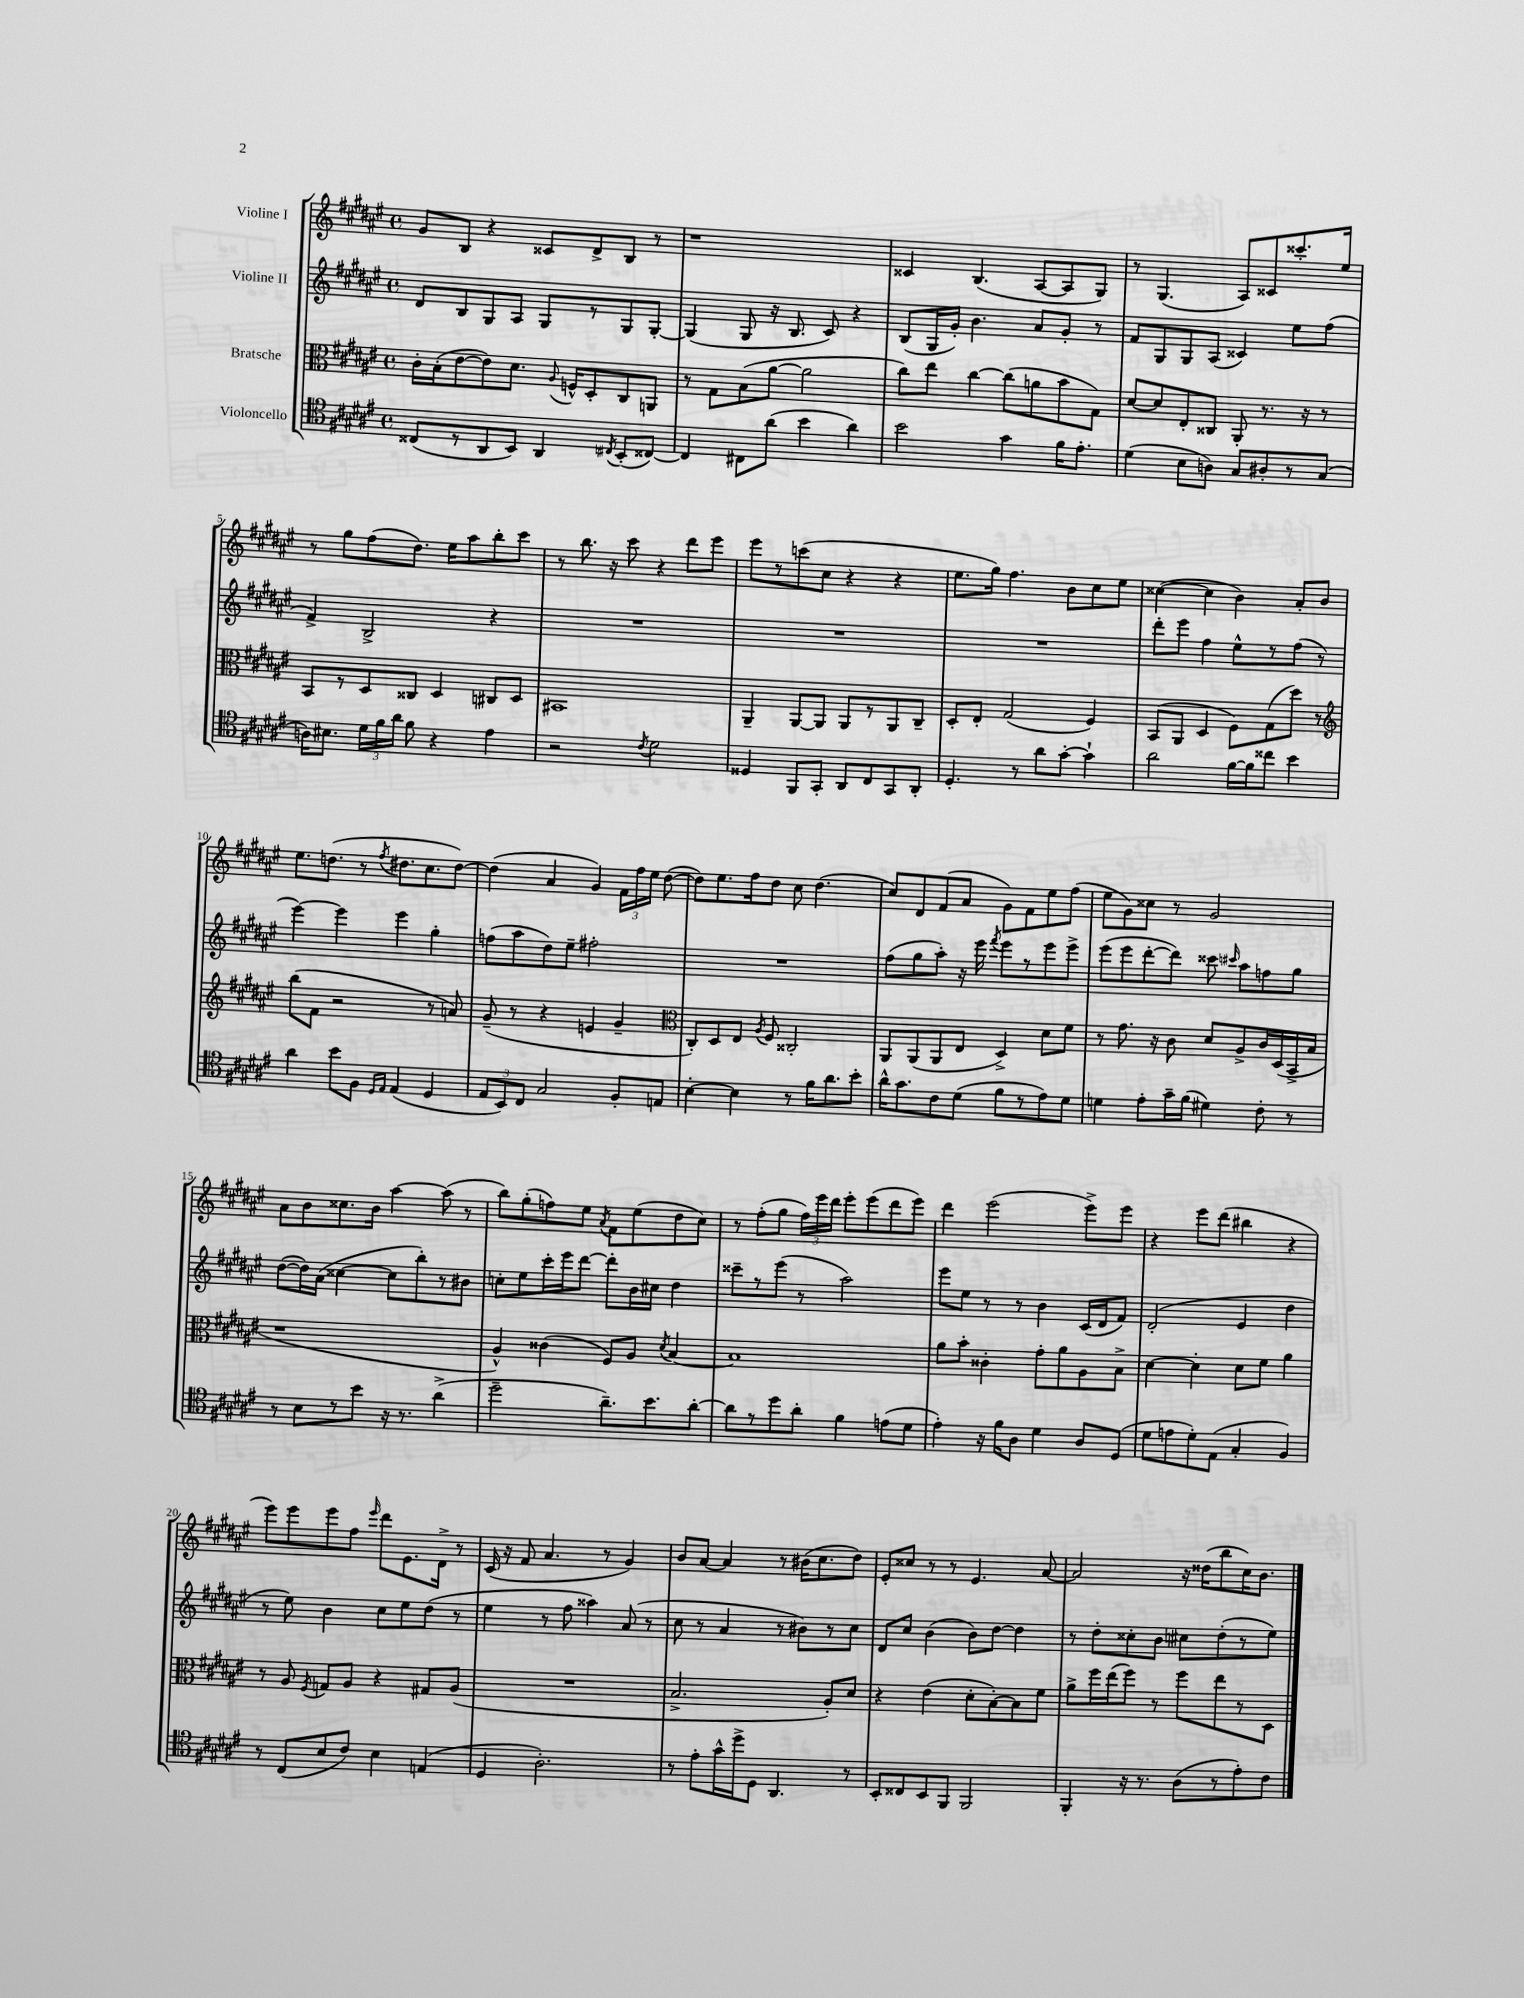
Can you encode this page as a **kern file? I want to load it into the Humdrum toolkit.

**kern	**kern	**kern	**kern
*staff4	*staff3	*staff2	*staff1
*clefC4	*clefC3	*clefG2	*clefG2
*k[f#c#g#d#a#e#]	*k[f#c#g#d#a#e#]	*k[f#c#g#d#a#e#]	*k[f#c#g#d#a#e#]
*M4/4	*M4/4	*M4/4	*M4/4
*met(c)	*met(c)	*met(c)	*met(c)
(8C##	16c#'	8d#	8g#
.	(16B'	.	.
8r	[8e#	8B	8B
8AA#	8e#])	8G#	4r
8BB)	8.d#	8A#	.
4AA#	.	8G#	8c##
.	8qqA#	.	.
.	16F^^	.	.
.	8D#'	8r	8d#^
8qC#	.	.	.
(8BB'	8C#	8G#	8B
[8C##)	8AA	[8G#'	8r
=	=	=	=
4C##]	8r	(4G#]	1r
.	8G#	.	.
8C#	(8B	8G#	.
(8a#	[8a#	16r	.
.	.	8.B	.
4b	2a#]	.	.
.	.	8c#)	.
4a#)	.	4r	.
=	=	=	=
2b	8cc#)	(8B	4c##
.	8ee#	16G#	.
.	.	16g#')	.
.	[4cc#	4.b	(4.B
4g#	(8cc#]	.	.
.	8a	8a#	[8A#
16f#	8b	8g#'	8A#]
8.e#'	.	.	.
.	8G#)	8r	8G#)
=	=	=	=
(4d#	[8d#	8f#	8r
.	8d#]	8G#	(4.G#
8B	8E#'	8G#	.
8A)	8C##	(8A#	.
8G#	8AA#'	4c##)	8A#)
8A#'	8.r	.	8c##
8r	.	8ee#	8.ccc##'
.	16r	.	.
(8G#	8r	(8ff#	.
.	.	.	16ee#
=	=	=	=
16A)	8BB	4f#^)	8r
8.B#	.	.	.
.	8r	.	8gg#
24d#	8D#	2B^	(8ff#
24f#	.	.	.
24a#	.	.	.
8f#	8C##	.	8.dd#)
4r	4D#	.	.
.	.	.	16ee#
.	.	.	8aa#
4e#	8C#	4r	8bb'
.	8D#	.	8ccc#
=	=	=	=
2r	1BB#	1r	8r
.	.	.	8.bb
.	.	.	16r
.	.	.	8ccc#
8qc#	.	.	.
2d#	.	.	4r
.	.	.	8ddd#
.	.	.	8eee#
=	=	=	=
4D##	4AA#~	1r	8eee#
.	.	.	8r
8FF#	[8AA#	.	(8ccc
8GG#'	8AA#]	.	8cc#
8AA#	8AA#	.	4r
8C#	8r	.	.
8GG#	8AA#	.	4r
8AA#'	8C#~	.	.
=	=	=	=
4.D#'	8D#'	1r	8.ee#
.	8E#'	.	.
.	.	.	16gg#)
.	(2G#	.	4.ff#
8r	.	.	.
8a#	.	.	.
[8g#'	.	.	8b
4g#`]	4F#)	.	8cc#
.	.	.	8ee#
=	=	=	=
2a#	(8BB	8ddd#'	([4cc##
.	8AA#	8eee#	.
.	4D#	4ff#	4cc##]
[16f#	8F#)	8ee#^^	4b)
16f#]	.	.	.
8cc##	(8G#	8r	.
4b	8dd#)	(8ff#	8a#'
.	8r	8r	8b
=	=	=	=
*	*clefG2	*	*
4a#	(8bb	[4eee#)	8.ee#
.	8f#	.	.
.	.	.	(8.dd
8b	2r	4eee#]	.
8F#	.	.	8r
16qqD#	.	.	.
16qqE#	.	.	8qff#
(4E#	.	4eee#	8.dd#
.	.	.	8.cc#
4D#	8r	4gg#'	.
.	8a)	.	[8dd#)
=	=	=	=
12E#	(8g#~	(8ff	(4dd#]
12BB)	.	.	.
.	8r	8aa#	.
12C#	.	.	.
2G#	4r	8dd#)	4a#
.	.	8ee#~	.
.	4e	2ff#'	4g#)
8F#'	4g#~	.	24f#
.	.	.	24ff#
.	.	.	24ee#
8E	.	.	([8dd#
=	=	=	=
*	*clefC3	*	*
[4B'	8C#')	1r	8dd#])
.	8D#	.	8.ee#
4B]	8E#	.	.
.	.	.	16ff#
.	8qA#	.	.
.	8F#	.	8dd#
8r	2C##'	.	8cc#
16f#	.	.	(4.dd#
8.a#	.	.	.
8b'	.	.	.
=	=	=	=
16a#^^	8AA#	(8ff#	8cc#)
8.g#	.	.	.
.	(8AA#	8gg#	8d#
8c#	8AA#	8aa#')	(8f#
(8d#	8E#	16r	8a#
.	.	16eee#	.
.	.	8qfff#	.
8f#	4D#^)	8eee#	8g#)
8r	.	8r	8f#
8e#)	8d#	8eee#	8ee#
8d#	8f#	8eee#^	(8ff#
=	=	=	=
4d	8r	(8eee#	8ee#
.	8.g#	8eee#	8g#)
8e#'	.	[8ddd#'	8cc##
.	16r	.	.
16g#~	8c#	8ddd#])	8r
(16f#	.	.	.
4d#)	8d#	8ccc##	2g#
.	.	16qqccc#	.
.	8A#^	8aa#	.
8c#'	16c#	8ff	.
.	(16D#	.	.
8r	16BB^	8gg#	.
.	16B	.	.
=	=	=	=
8r	1r	([8dd#	8a#
8B	.	16dd#])	8b
.	.	(16a#	.
8r	.	[4cc##	8.cc##
8b	.	.	.
.	.	.	16b
16r	.	8cc##]	[4aa#
8.r	.	.	.
.	.	8bb')	.
(4a#^	.	8r	(8aa#]
.	.	8b#	8r
=	=	=	=
2dd#~	4A#^^)	8cc'	8bb)
.	.	8ee#	(8gg#'
.	(4c##	16ccc#'	8ff)
.	.	16eee#	.
.	.	[8ddd#	8ee#
.	.	.	8qa#
8.a#~)	8F#)	8ddd#']	8f#
.	8A#	16b	(8ee#
8.b	.	16cc#	.
.	8qd#	.	.
.	[4B	4dd#	8dd#
[8a#'	.	.	8cc#)
=	=	=	=
8a#]	1B]	8ccc##~	8r
8r	.	8r	(8ff#'
8dd#	.	(8eee#	8gg#
8a#'	.	8r	24ff#)
.	.	.	24eee#
.	.	.	24ddd#
4f#	.	2aa#)	8eee#'
.	.	.	(8eee#
(8e	.	.	8ddd#
8d#	.	.	8eee#)
=	=	=	=
4e#')	8a#	8eee#	4ddd#
.	8b'	8ee#	.
16r	4c##'	8r	(2eee#
16f#	.	.	.
8A#	.	8r	.
4d#	8g#'	4b	.
.	8a#	.	.
8A#	8A#	(16c#	8eee#^)
.	.	16d#	.
(8D#	8B^	8f#)	8eee#
=	=	=	=
8d#	[4d#	(2d#'	4r
8e	.	.	.
8d#')	4d#']	.	8eee#
(8E#	.	.	(8ddd#
4G#'	8d#	4e#	4bb#
.	8f#	.	.
4F#)	4a#	4dd#	4r
=	=	=	=
8r	8r	8r	8eee#)
(8C#	8A#	8ee#)	8eee#
.	8qF#	.	.
8B	8G	4b	8eee#
8c#)	8A#	.	8ff#
.	.	.	16qqeee#
4B	4r	8cc#	8ddd#
.	.	8ee#	8.e#
(4E	8G#	(8dd#	.
.	.	.	16d#^
.	(8A#	8r	8r
=	=	=	=
4D#	1r	4ee#	(16c#
.	.	.	16r
.	.	.	8f#
2.A#')	.	8r	4.a#
.	.	8ff#	.
.	.	4aa##)	.
.	.	.	8r
.	.	(8a#	4g#)
.	.	8r	.
=	=	=	=
8r	2.B^	8cc#	8b
8e#'	.	8r	[8a#
16g#^^	.	4a#	4a#]
16dd#^	.	.	.
8D#	.	.	.
4.AA#	.	8r	8r
.	.	8b#)	(16b#
.	.	.	8.cc#
.	8A#')	8r	.
8r	8d#	8cc#	8dd#)
=	=	=	=
8BB'	4r	8d#	8e#'
8C##	.	8cc#	8cc##
8BB	(4e#	(4b	8r
8FF#	.	.	8r
2FF#	8d#'	8b)	4.e#
.	[8B')	[8dd#	.
.	8B]	4dd#]	.
.	8f#	.	[8a#
=	=	=	=
4FF#'	8a#^	8r	2a#]
.	16ff#	8dd#'	.
.	(16ee#	.	.
16r	8ff#)	8cc##'	.
8.r	.	.	.
.	8r	8b	.
(8A#	8ff#	8cc#	16r
.	.	.	(16dd##
8r	8ee#	(8dd#'	8bb
8e#')	8r	8r	16cc#)
.	.	.	8.b
8c#	8D#	8ee#)	.
==	==	==	==
*-	*-	*-	*-
